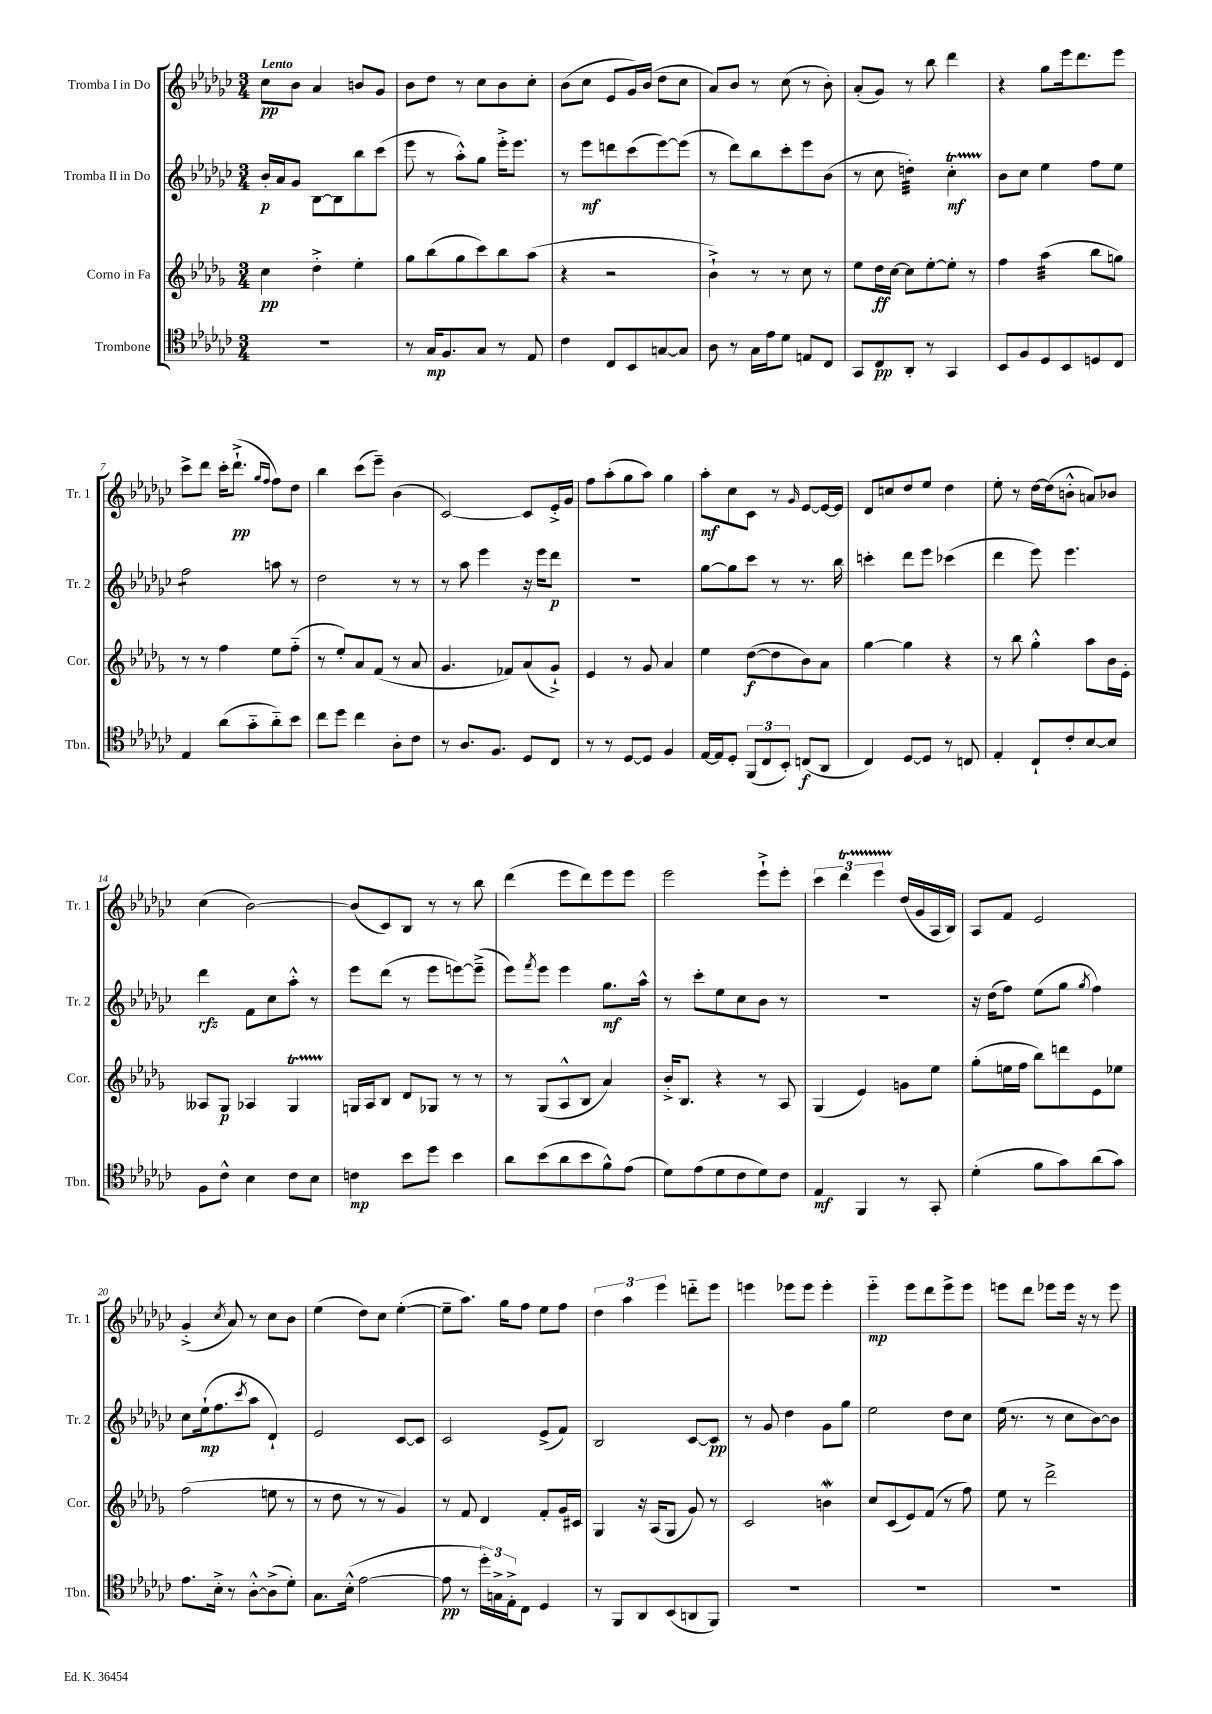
<<
\new StaffGroup <<
\new Staff = "s0" \with { instrumentName = "Tromba I in Do" shortInstrumentName = "Tr. 1" } {
    \clef treble \key ges \major \numericTimeSignature \time 3/4 \tempo "Lento"
    ces''8\pp bes'8 aes'4 b'8 ges'8 |
    bes'8 des''8 r8 ces''8 bes'8 ces''8-. |
    bes'8( ces''8 ees'8 ges'16) bes'16( des''8 ces''8 |
    aes'8) bes'8 r8 ces''8( r8 bes'8-.) |
    aes'8-.( ges'8) r8 bes''8 des'''4 |
    r4 ges''8 ees'''16 des'''8. ees'''8 |
    ces'''8-> des'''8 ces'''16-. des'''8.-!->\pp( \grace { ges''16 f''16 } f''8) des''8 |
    bes''4 ces'''8( ees'''8--) bes'4( |
    ces'2~) ces'8 ees'16-.-> ges'16 |
    f''8 aes''8-.( ges''8 aes''8) ges''4 |
    aes''8-.\mf ces''8 ces'8 r8 \grace { ges'16 } ees'8~ ees'16~ ees'16 |
    des'8 c''8 des''8 ees''8 des''4 |
    ees''8-. r8 des''16~ des''16( b'8-.-^ a'8) bes'8 |
    ces''4( bes'2~) |
    bes'8( ces'8) bes8 r8 r8 bes''8 |
    des'''4( ees'''8 des'''8) ees'''8 ees'''8 |
    ees'''2 ees'''8-!-> ees'''8-. |
    \tuplet 3/2 { ces'''4 des'''4\startTrillSpan ees'''4 } des''16\stopTrillSpan( ges'16 aes16 bes16) |
    aes8 f'8 ees'2 |
    ges'4-.->( \acciaccatura { ces''8 } aes'8) r8 ces''8 bes'8 |
    ees''4( des''8) ces''8 ees''4~-.( |
    ees''8-- aes''8.) ges''16 f''8 ees''8 f''8 |
    \tuplet 3/2 { des''4 aes''4 ees'''4 } d'''8-_ ees'''8 |
    e'''4 ees'''8 ees'''8 ees'''4-. |
    ees'''4-_\mp ees'''8 des'''8 ees'''8-> ees'''8 |
    e'''8 des'''8 ees'''8 ees'''16 r16 r8 ees'''8 \bar "|." |
}
\new Staff = "s1" \with { instrumentName = "Tromba II in Do" shortInstrumentName = "Tr. 2" } {
    \clef treble \key ges \major \numericTimeSignature \time 3/4
    bes'16-.\p aes'16 ges'8 bes8~ bes8 bes''8 ces'''8( |
    ees'''8 r8 aes''8-.-^) ges''8 ees'''16-.-> ees'''8. |
    r8 ees'''8\mf d'''8 ces'''8( ees'''8~) ees'''8( |
    r8 des'''8) bes''8 ces'''8-. ees'''8 bes'8( |
    r8 ces''8 d''4:32-.) ces''4-.\startTrillSpan\mf |
    bes'8\stopTrillSpan ces''8 ees''4 f''8 ees''8 |
    f''2:8 a''8 r8 |
    des''2 r8 r8 |
    r8 aes''8 ees'''4 r16 ees'''16 des'''8\p |
    R2. |
    ges''8~ ges''8 ces'''8 r8 r8. bes''16 |
    c'''4-. des'''8 ees'''8 ces'''4( |
    des'''4 ees'''8) ees'''4. |
    des'''4\rfz f'8 ces''8 aes''8-.-^ r8 |
    ees'''8 des'''8( r8 ees'''8 e'''8~) e'''8--->( |
    ees'''8) \acciaccatura { f'''8 } ees'''8 ees'''4 ges''8.\mf aes''16-^ |
    r8 ces'''8-. ees''8 ces''8 bes'8 r8 |
    R2. |
    r16 des''16( f''8) ees''8( ges''8 \acciaccatura { ges''8 } f''4) |
    ces''8 ees''16-!\mp( f''8. \acciaccatura { ces'''8 } aes''8 des'4-!) |
    ees'2 ces'8~ ces'8 |
    ces'2 ees'8->( f'8) |
    bes2 ces'8~ ces'8\pp |
    r8 ges'8 des''4 ges'8 ges''8 |
    ees''2 des''8 ces''8 |
    ees''16( r8. r8 ces''8 bes'8~) bes'8 \bar "|." |
}
\new Staff = "s2" \with { instrumentName = "Corno in Fa" shortInstrumentName = "Cor." } {
    \clef treble \key des \major \numericTimeSignature \time 3/4
    c''4\pp des''4-.-> ees''4-. |
    ges''8 bes''8( ges''8 c'''8) bes''8 aes''8( |
    r4 r2 |
    bes'4-!->) r8 r8 c''8 r8 |
    ees''8 des''16\ff c''16~ c''8 ees''8~-. ees''8-. r8 |
    f''4 aes''4:32( bes''8 g''8) |
    r8 r8 f''4 ees''8 f''8-_( |
    r8 ees''8-.) aes'8 f'8( r8 aes'8 |
    ges'4. fes'8) aes'8( ges'8-!->) |
    ees'4 r8 ges'8 aes'4 |
    ees''4 des''8~\f( des''8 bes'8) aes'8 |
    ges''4~ ges''4 r4 |
    r8 bes''8 ges''4-.-^ aes''8 bes'16 ees'16-. |
    aeses8 ges8\p aes4 ges4\startTrillSpan |
    g16\stopTrillSpan aes16 bes8 des'8 ges8 r8 r8 |
    r8 ges8( aes8-^ bes8 aes'4) |
    bes'16-.-> bes8. r4 r8 aes8 |
    ges4( ees'4) g'8 ees''8 |
    ges''8-.( e''16 f''16 bes''8) d'''8 ees'8 ees''8 |
    f''2( e''8 r8 |
    r8 des''8 r8 r8 ges'4) |
    r8 f'8 des'4 f'8-. ges'16 cis'16 |
    ges4 r16 aes16( ges8 ges'8) r8 |
    c'2 b'4\mordent |
    c''8 c'8( ees'8) f'8( r8 f''8) |
    ees''8 r8 des'''2-> \bar "|." |
}
\new Staff = "s3" \with { instrumentName = "Trombone" shortInstrumentName = "Tbn." } {
    \clef tenor \key ges \major \numericTimeSignature \time 3/4
    R2. |
    r8 ges16\mp f8. ges8 r8 ees8 |
    ces'4 ces8 bes,8 g8~ g8 |
    aes8 r8 ges16 ees'16 des'8 e8 ces8 |
    ges,8 ces8\pp aes,8-. r8 ges,4 |
    bes,8 f8 des8 bes,8 d8 ces8 |
    ees4 aes'8( ges'8-_ aes'8-_) bes'8 |
    ces''8 des''8 ces''4 aes8-. ces'8 |
    r8 aes8. f8. des8 ces8 |
    r8 r8 des8~ des8 f4 |
    ees16~ ees16 des8-. \tuplet 3/2 { f,8( ces8 bes,8-.) } c8\f( aes,8 |
    ces4) des8~ des8 r8 c8 |
    ees4-. ces8-! ces'8-. bes8~ bes8 |
    f8 ces'8-^ bes4 ces'8 bes8 |
    c'4\mp bes'8 des''8 bes'4 |
    aes'8 bes'8( aes'8 bes'8 f'8-^) ees'8( |
    des'8) ees'8( des'8 ces'8 des'8) ces'8 |
    ees4\mf f,4 r8 ges,8-. |
    des'4-.( f'8 ges'8) aes'8( ges'8) |
    ees'8. bes16-.-> r8 aes8~-.-^ aes8->( des'8-.) |
    ges8. bes16-.-^( ees'2~ |
    ees'8\pp r8 \tuplet 3/2 { des''16-.) g16-> ees16-.-> } ces8 des4 |
    r8 f,8 aes,8 bes,8( a,8 f,8) |
    R2. |
    R2. |
    R2. \bar "|." |
}
>>
>>
